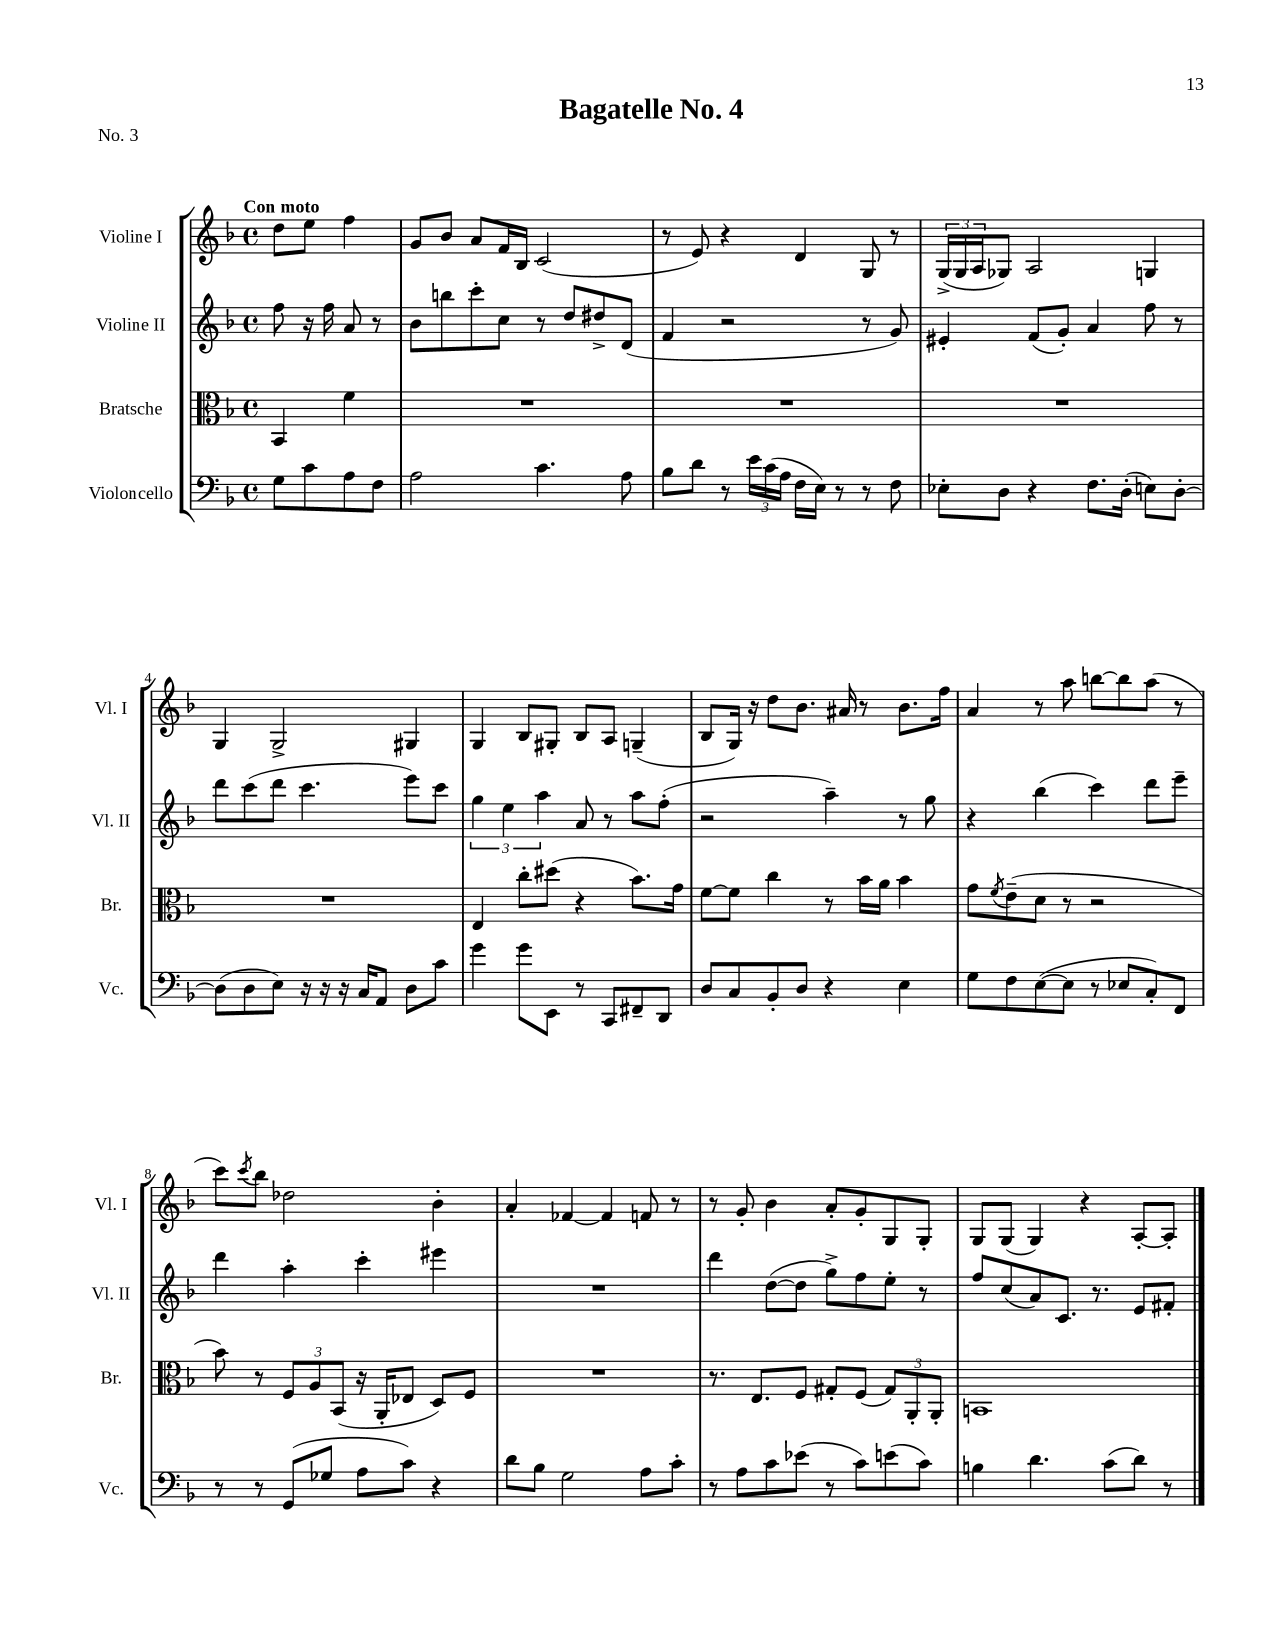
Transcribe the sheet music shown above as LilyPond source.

\header { title = "Bagatelle No. 4" piece = "No. 3" }
<<
\new StaffGroup <<
\new Staff = "s0" \with { instrumentName = "Violine I" shortInstrumentName = "Vl. I" } {
    \clef treble \key f \major \defaultTimeSignature \time 4/4 \partial 2 \tempo "Con moto"
    d''8 e''8 f''4 |
    g'8 bes'8 a'8 f'16 bes16 c'2( |
    r8 e'8) r4 d'4 g8 r8 |
    \tuplet 3/2 { g16->( g16 a16 } ges8) a2 g4 |
    g4 g2-> gis4 |
    g4 bes8 gis8-. bes8 a8 g4--( |
    bes8 g16) r16 d''8 bes'8. ais'16 r8 bes'8. f''16 |
    a'4 r8 a''8 b''8~ b''8 a''8( r8 |
    c'''8) \acciaccatura { c'''8 } bes''8 des''2 bes'4-. |
    a'4-. fes'4~ fes'4 f'8 r8 |
    r8 g'8-. bes'4 a'8-. g'8-. g8 g8-. |
    g8 g8( g4) r4 a8~-. a8-. \bar "|." |
}
\new Staff = "s1" \with { instrumentName = "Violine II" shortInstrumentName = "Vl. II" } {
    \clef treble \key f \major \defaultTimeSignature \time 4/4 \partial 2
    f''8 r16 f''16 a'8 r8 |
    bes'8 b''8 c'''8-. c''8 r8 d''8 dis''8-> d'8( |
    f'4 r2 r8 g'8) |
    eis'4-. f'8( g'8-.) a'4 f''8 r8 |
    d'''8 c'''8( d'''8 c'''4. e'''8) c'''8 |
    \tuplet 3/2 { g''4 e''4 a''4 } a'8 r8 a''8 f''8-.( |
    r2 a''4--) r8 g''8 |
    r4 bes''4( c'''4) d'''8 e'''8-- |
    d'''4 a''4-. c'''4-. eis'''4 |
    R1 |
    d'''4 d''8~( d''8 g''8->) f''8 e''8-. r8 |
    f''8 c''8( a'8) c'8. r8. e'8 fis'8-. \bar "|." |
}
\new Staff = "s2" \with { instrumentName = "Bratsche" shortInstrumentName = "Br." } {
    \clef alto \key f \major \defaultTimeSignature \time 4/4 \partial 2
    bes,4 f'4 |
    R1 |
    R1 |
    R1 |
    R1 |
    e4 c''8-. dis''8( r4 bes'8.) g'16 |
    f'8~ f'8 c''4 r8 bes'16 a'16 bes'4 |
    g'8 \acciaccatura { f'8 } e'8--( d'8 r8 r2 |
    bes'8) r8 \tuplet 3/2 { f8 a8 bes,8( } r16 a,16-. ees8 d8) f8 |
    R1 |
    r8. e8. f8 gis8-. f8( \tuplet 3/2 { gis8) a,8-. a,8-. } |
    b,1 \bar "|." |
}
\new Staff = "s3" \with { instrumentName = "Violoncello" shortInstrumentName = "Vc." } {
    \clef bass \key f \major \defaultTimeSignature \time 4/4 \partial 2
    g8 c'8 a8 f8 |
    a2 c'4. a8 |
    bes8 d'8 r8 \tuplet 3/2 { e'16 c'16( a16 } f16 e16) r8 r8 f8 |
    ees8-. d8 r4 f8. d16-.( e8) d8~-. |
    d8( d8 e8) r16 r16 r16 c16 a,8 d8 c'8 |
    g'4 g'8 e,8 r8 c,8 fis,8-- d,8 |
    d8 c8 bes,8-. d8 r4 e4 |
    g8 f8 e8~( e8 r8 ees8 c8-.) f,8 |
    r8 r8 g,8( ges8 a8 c'8) r4 |
    d'8 bes8 g2 a8 c'8-. |
    r8 a8 c'8 ees'8( r8 c'8) e'8( c'8) |
    b4 d'4. c'8( d'8) r8 \bar "|." |
}
>>
>>
